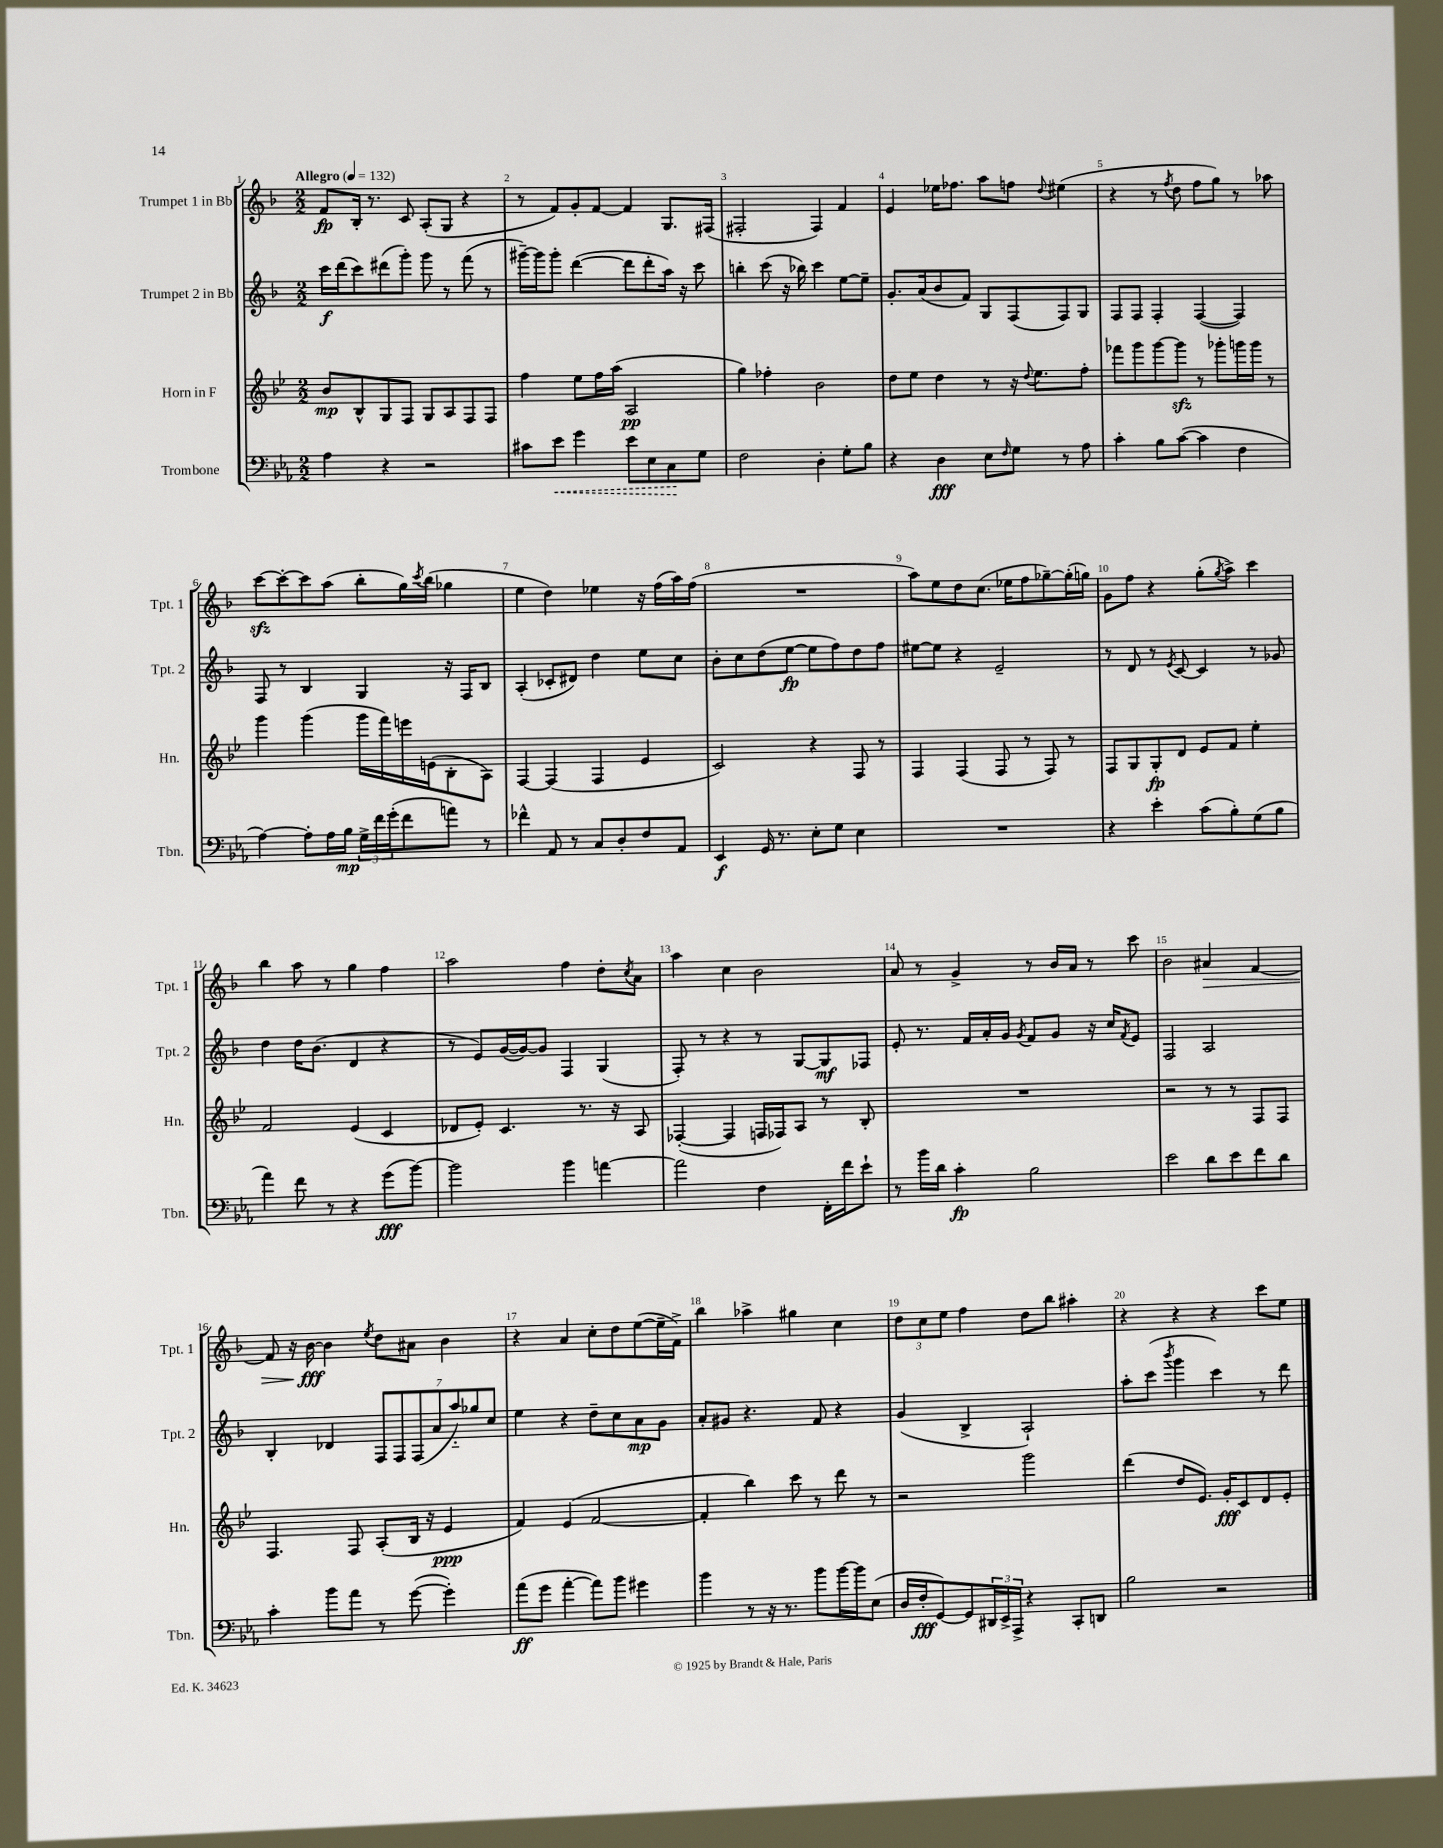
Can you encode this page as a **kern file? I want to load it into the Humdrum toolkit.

**kern	**kern	**kern	**kern
*staff4	*staff3	*staff2	*staff1
*clefF4	*clefG2	*clefG2	*clefG2
*k[b-e-a-]	*k[b-e-]	*k[b-]	*k[b-]
*M2/2	*M2/2	*M2/2	*M2/2
*MM132	*MM132	*MM132	*MM132
4A-	8b-	16ccc	8f
.	.	(16ddd	.
.	8B-^^	8ccc)	16B-'
.	.	.	8.r
4r	8G	(8ddd#	.
.	8F	8ggg')	8c
2r	8G	8ggg	(8A'
.	8A	8r	8G
.	8F	(8fff	4r
.	8F	8r	.
=	=	=	=
8c#	4ff	[16ggg#~)	8r
.	.	16ggg#]	.
8e-	.	8ggg#'	8f)
4g	8ee-	([4ddd	8g'
.	16ff	.	[8f
.	(16aa	.	.
8e-	2A	8ddd]	4f]
8E-	.	8ddd'	.
8C	.	16aa)	8.G
.	.	16r	.
8G	.	8ccc	.
.	.	.	(16F#
=	=	=	=
2F	4gg)	4bb'	2F#'
.	4ff-'	(8ccc	.
.	.	16r	.
.	.	16bb-)	.
4D'	2b-	4ccc	4F#)
8G'	.	[8ee	4f
8B-	.	8ee~]	.
=	=	=	=
4r	8dd	8.g'	4e
.	8ee-	.	.
.	.	(16a	.
4D	4dd	8b-	16ee-
.	.	.	8.ff-
.	.	8f)	.
8E-	8r	8G	8aa
16qqF	.	.	.
8G	16r	(8F	8ff
.	8qqdd	.	.
.	8.ee-	.	.
.	.	.	8qqdd
8r	.	8F)	(4ee#
8A-	8ff'	8G	.
=	=	=	=
4c'	8fff-	8F	4r
.	8ggg	8F	.
8B-	[8ggg	4F'	8r
.	.	.	8qff
([8c	8ggg]	.	8dd
4c]	8r	([4F	8ff
.	8ggg-'	.	8gg)
4F	16ggg	4F])	8r
.	16ggg	.	.
.	8r	.	8aa-
=	=	=	=
[4A-)	4ggg	8F	[8ccc
.	.	8r	8ccc'_
8A-']	(4ggg	4B-	8ccc]
16A-	.	.	(8aa
16B-	.	.	.
24G^	16ggg	4G	8bb-'
24f	.	.	.
.	16fff)	.	.
(24g'	.	.	.
8f	16eee	.	16gg)
.	.	.	8qccc
.	(16e	.	(16bb-
8a)	8B-'	16r	4gg-
.	.	16F	.
8r	8A)	8B-	.
=	=	=	=
4f-^^	[4F	(4A'	4ee
8AA-	(4F]	8c-'	4dd)
8r	.	8d#)	.
8C	4F	4dd	4ee-
8D'	.	.	.
8F	4e-	8ee	16r
.	.	.	(16ff
8AA-	.	8cc	16aa)
.	.	.	(16ff
=	=	=	=
4EE-	2c)	8b-'	1r
.	.	8cc	.
16GG	.	(8dd	.
8.r	.	.	.
.	.	[8ee	.
8E-'	4r	8ee]	.
8G	.	8ff)	.
4E-	8F	8dd	.
.	8r	8ff	.
=	=	=	=
1r	4F	[8ee#	8aa)
.	.	8ee#]	8ee
.	(4F	4r	8dd
.	.	.	(8.cc
.	8F	2e~	.
.	.	.	16ee-
.	8r	.	8ff
.	8F)	.	[8gg-~)
.	8r	.	(16gg-']
.	.	.	16gg)
=	=	=	=
4r	8F	8r	8g
.	8G	8d	8ff
4e-'	8G'	8r	4r
.	.	8qe	.
.	8d	[8c	.
(8c	8e-	4c]	(8gg'
.	.	.	8qgg
8B-')	8f	.	8aa^)
(8G	4ee-'	8r	4ccc
8B-	.	8g-	.
=	=	=	=
4a-)	2f	4dd	4bb-
8f	.	16dd	8aa
.	.	(8.b-	.
8r	.	.	8r
4r	(4e-	4d	4gg
(8g	4c	4r	4ff
[8b-)	.	.	.
=	=	=	=
2b-]	8d-	8r	2aa
.	8e-')	8e)	.
.	4.c	([16g	.
.	.	16g_)	.
.	.	8g]	.
4b-	.	4F	4ff
.	8.r	.	.
[4a	.	(4G	8dd'
.	16r	.	.
.	.	.	8qcc
.	8A	.	8a
=	=	=	=
2a]	([4F-'	8F')	4aa
.	.	8r	.
.	4F-]	4r	4cc
4F	16F	8r	2b-
.	16F-)	.	.
.	8A	[8G	.
16FF'	8r	8G]	.
16f	.	.	.
8e-`	8B-'	8F-	.
=	=	=	=
8r	1r	8e'	8a
16b-	.	8.r	8r
16d	.	.	.
4c'	.	.	4g^
.	.	16f	.
.	.	16a'	.
.	.	16g	.
.	.	8qg	.
2B-	.	8f	8r
.	.	8g	16b-
.	.	.	16a
.	.	16r	8r
.	.	16cc	.
.	.	8qf	.
.	.	8e	8ccc
=	=	=	=
2e-	2r	2F	2b-
8d	8r	2A	4a#
8e-	8r	.	.
8f	8F	.	[4f
8d	8F	.	.
=	=	=	=
4c'	4.F	4B-'	8f]
.	.	.	16r
.	.	.	[16b-
8b-	.	4d-	4b-]
8a-	8F	.	.
.	.	.	8qee
8r	(8A'	14F	8dd
.	.	14F	.
([8g	16B-	.	8a#
.	.	(14F	.
.	16r	.	.
.	.	14a	.
4g'])	4e-	.	4b-
.	.	14aa'~)	.
.	.	14gg-	.
.	.	14cc	.
=	=	=	=
(8a-	4f)	4ee	4r
8g	.	.	.
[4a-'	(4e-	4r	4a
8a-])	[2f	8dd~	8cc'
8b-	.	8cc	8dd
4g#	.	8a	([8ee
.	.	8g	16ee~]
.	.	.	16f^)
=	=	=	=
4b-	4f']	8a'	4bb-
.	.	8g#	.
8r	4bb-)	4.r	4aa-^
16r	.	.	.
8.r	.	.	.
.	8ccc	.	4gg#
8b-	8r	8f	.
[16b-	8ddd	4r	4cc
16b-]	.	.	.
(8E-	8r	.	.
=	=	=	=
16D	2r	(4g	12dd
16F'	.	.	.
.	.	.	12cc
[8GG)	.	.	.
.	.	.	12ee
8GG]	.	4B-^	4ff
24DD#	.	.	.
24EE-^	.	.	.
24AAA-^	.	.	.
4r	2ggg	2A`)	8dd
.	.	.	8bb-
8CC'	.	.	4aa#'
8DD	.	.	.
=	=	=	=
2B-	(4ddd	8aa'	4r
.	.	(8ccc	.
.	.	8qbbb-	.
.	8dd	4ggg	4r
.	8.e-)	.	.
2r	.	4ccc)	4r
.	16g'	.	.
.	8c	.	.
.	8d	8r	8ccc
.	8e-'	8ddd	8ee
==	==	==	==
*-	*-	*-	*-
